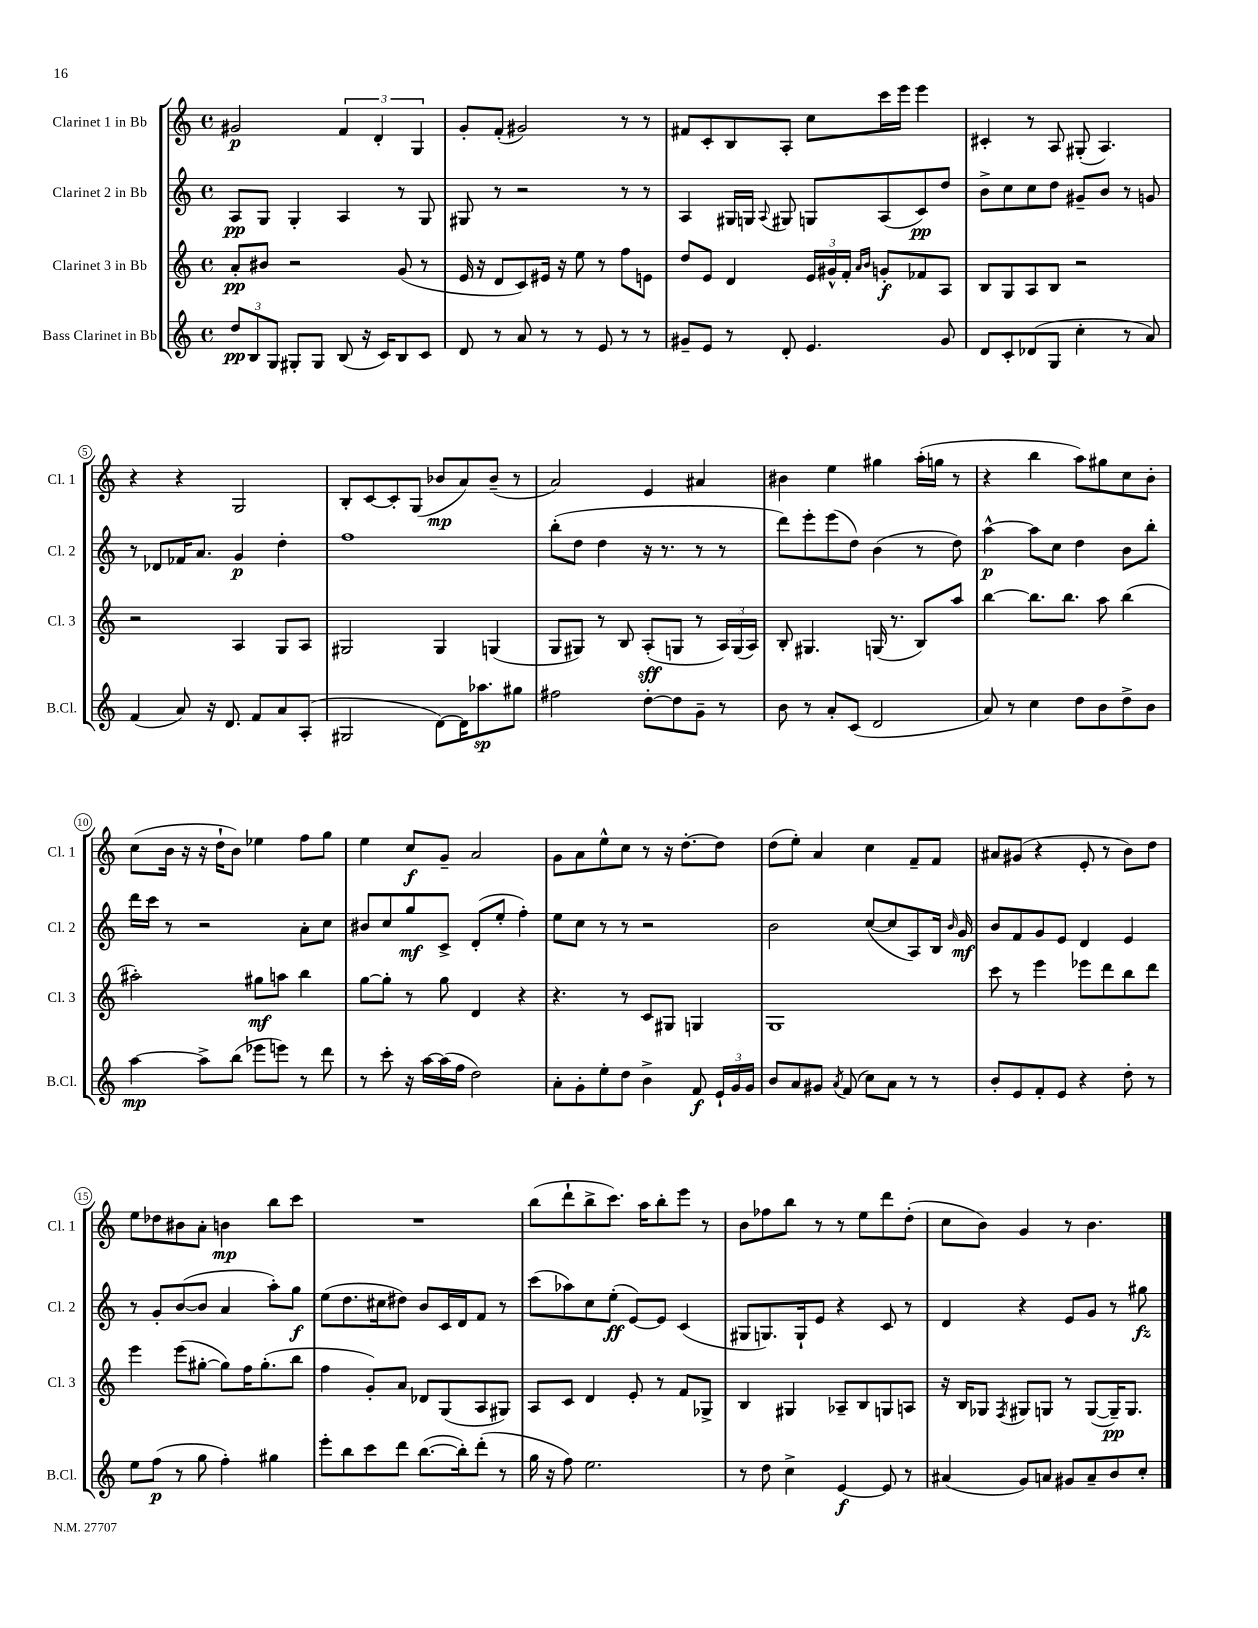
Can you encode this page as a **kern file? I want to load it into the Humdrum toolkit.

**kern	**kern	**kern	**kern
*staff4	*staff3	*staff2	*staff1
*clefG2	*clefG2	*clefG2	*clefG2
*k[]	*k[]	*k[]	*k[]
*M4/4	*M4/4	*M4/4	*M4/4
*met(c)	*met(c)	*met(c)	*met(c)
12dd/L	8a'/L	8A/L	2g#/
12B/	.	.	.
.	8b#/J	8G/J	.
12G/J	.	.	.
8G#'/L	2r	4G'/	.
8G#/J	.	.	.
(8B/	.	4A/	6f/
16r	.	.	.
.	.	.	6d'/
16c/LK)	.	.	.
8B/	(8g/	8r	.
.	.	.	6G/
8c/J	8r	8G/	.
=	=	=	=
8d/	16e/	8G#/	8g'/L
.	16r	.	.
8r	8d/L	8r	(8f'/J
8a/	8c/)	2r	2g#/)
8r	16e#/Jk	.	.
.	16r	.	.
8r	8ee\	.	.
8e/	8r	.	.
8r	8ff\L	8r	8r
8r	8e\J	8r	8r
=	=	=	=
8g#~/L	8dd/L	4A/	8f#/L
8e/J	8e/J	.	8c'/
8r	4d/	16G#/LL	8B/
.	.	16G/JJ	.
.	.	8qqA/	.
8d'/	.	8G#/	8A'/J
4.e/	24e/LL	8G/L	8cc\L
.	24g#^^/	.	.
.	24f'/JJ	.	.
.	16qqa/LL	.	.
.	16qqb/JJ	.	.
.	8g'/L	(8A/	16ccc\L
.	.	.	16eee\JJ
.	8f-/	8c/)	4eee\
8g#/	8A/J	8dd/J	.
=	=	=	=
8d/L	8B/L	8b^\L	4c#'/
8c'/	8G/	8cc\	.
(8d-/	8A/	8cc\	8r
8G/J	8B/J	8dd\J	8A/
4cc'\	2r	8g#~/L	(8G#'/
.	.	8b/J	4.A/)
8r	.	8r	.
8a/)	.	8g/	.
=	=	=	=
(4f/	2r	8r	4r
.	.	8d-/L	.
8a/)	.	16f-/K	4r
.	.	8.a/J	.
16r	.	.	.
8.d/	.	.	.
.	4A/	4g/	2G/
8f/L	.	.	.
8a/	8G/L	4dd'\	.
(8A'/J	8A/J	.	.
=	=	=	=
2G#/	2G#/	1ff	8B'/L
.	.	.	[8c/
.	.	.	8c'/]
.	.	.	(8G/J
[8d\L)	4G#/	.	8b-/L
16d\]K	.	.	8a/)
8.aa-\	.	.	.
.	(4G/	.	(8b-~/J
8gg#\J	.	.	8r
=	=	=	=
2ff#\	8G/L	(8bb'\L	2a/)
.	8G#/J)	8dd\J	.
.	8r	4dd\	.
.	8B/	.	.
[8dd'\L	(8A'/L	16r	4e/
.	.	8.r	.
8dd\]	8G/J	.	.
8g~\J	8r	8r	4a#/
8r	24A/LL)	8r	.
.	(24G/	.	.
.	24A/JJ)	.	.
=	=	=	=
8b\	8B'/	8ddd\L)	4b#\
8r	4.G#/	8eee'\	.
8a'/L	.	(8eee\	4ee\
(8c/J	.	8dd\J)	.
2d/	(16G/	(4b\	4gg#\
.	8.r	.	.
.	8B/L)	8r	(16aa'\LL
.	.	.	16gg\JJ
.	8aa/J	8dd\)	8r
=	=	=	=
8a/)	[4bb\	[4aa^^\	4r
8r	.	.	.
4cc\	8.bb\]L	8aa\]L	4bb\
.	.	8cc\J	.
.	8.bb\J	.	.
8dd\L	.	4dd\	8aa\L)
8b\	8aa\	.	8gg#\
8dd^\	(4bb\	8b\L	8cc\
8b\J	.	8bb'\J	8b'\J
=	=	=	=
[4aa\	2aa#'\)	16ddd\LL	(8cc\L
.	.	16ccc\JJ	.
.	.	8r	16b\Jk
.	.	.	16r
8aa^\]L	.	2r	16r
.	.	.	16dd`\LK
(8bb\J	.	.	8b\J)
8eee-\L	8gg#\L	.	4ee-\
8eee\J)	8aa\J	.	.
8r	4bb\	8a'\L	8ff\L
8ddd\	.	8cc\J	8gg\J
=	=	=	=
8r	[8gg\L	8b#/L	4ee\
8ccc'\	8gg'\]J	8cc/	.
16r	8r	8gg/	8cc/L
[16aa\LL	.	.	.
(16aa\]	8gg\	8c^/J	8g~/J
16ff\JJ	.	.	.
2dd\)	4d/	(8d'/L	2a/
.	.	8ee'/J	.
.	4r	4ff'\)	.
=	=	=	=
8a'\L	4.r	8ee\L	8g\L
8g'\	.	8cc\J	8a\
8ee'\	.	8r	8ee^^\
8dd\J	8r	8r	8cc\J
4b^\	8c/L	2r	8r
.	8G#/J	.	16r
.	.	.	[8.dd'\L
8f/	4G/	.	.
24e`/LL	.	.	8dd\]J
24g/	.	.	.
24g/JJ	.	.	.
=	=	=	=
8b/L	1G	2b\	(8dd\L
8a/	.	.	8ee'\J)
8g#/J	.	.	4a/
8qa/	.	.	.
(8f/	.	.	.
8cc\L)	.	([8cc/L	4cc\
8a\J	.	8cc/]	.
8r	.	8A/)	8f~/L
8r	.	16B/Jk	8f/J
.	.	16qqb/	.
.	.	16g/	.
=	=	=	=
8b'/L	8ccc\	8b/L	8a#/L
8e/	8r	8f/	(8g#/J
8f'/	4eee\	8g/	4r
8e/J	.	8e/J	.
4r	8eee-\L	4d/	8e'/
.	8ddd\	.	8r
8dd'\	8bb\	4e/	8b\L)
8r	8ddd\J	.	8dd\J
=	=	=	=
8ee\L	4eee\	8r	8ee\L
(8ff\J	.	8g'/L	8dd-\
8r	(8eee\L	([8b/	8b#\
8gg\	[8gg#'\J	8b/]J	8a'\J
4ff'\)	8gg#\]L)	4a/	4b\
.	16ff\K	.	.
.	(8.gg#'\	.	.
4gg#\	.	8aa'\L)	8bb\L
.	8bb\J	8gg\J	8ccc\J
=	=	=	=
8eee'\L	4ff\	(8ee\L	1r
8bb\	.	8.dd\	.
8ccc\	8g'/L)	.	.
.	.	16cc#\k	.
8ddd\J	8a/J	8dd#\J)	.
([8.bb\L	8d-/L	8b/L	.
.	(8G/	16c/L	.
16bb'\]k)	.	16d/J	.
(8ddd'\J	8A/	8f/J	.
8r	8G#/J)	8r	.
=	=	=	=
16gg\	8A/L	(8ccc\L	(8bb\L
16r	.	.	.
8ff\)	8c/J	8aa-\)	8ddd`\
2.ee\	4d/	8cc\	8bb^\
.	.	(8ee'\J	8.ccc\J)
.	8e'/	[8e/L)	.
.	.	.	16aa\LK
.	8r	8e/]J	8bb'\
.	8f/L	(4c/	8eee\J
.	8G-^/J	.	8r
=	=	=	=
8r	4B/	8G#/L	8b\L
8dd\	.	8.G/)	8ff-\
4cc^\	4G#/	.	8bb\J
.	.	16G`/k	.
.	.	8e/J	8r
[4e/	8A-~/L	4r	8r
.	8B/	.	8ee\L
8e/]	8G/	8c/	8ddd\
8r	8A/J	8r	(8dd'\J
=	=	=	=
(4a#/	16r	4d/	8cc\L
.	16B/LK	.	.
.	8G-/J	.	8b\J)
.	8qF/	.	.
8g/L)	8G#/L	4r	4g/
8a/J	8G/J	.	.
8g#/L	8r	8e/L	8r
8a~/	([8G/L	8g/J	4.b\
8b/	16G~/]K)	8r	.
.	8.G/J	.	.
8cc'/J	.	8gg#\	.
==	==	==	==
*-	*-	*-	*-
